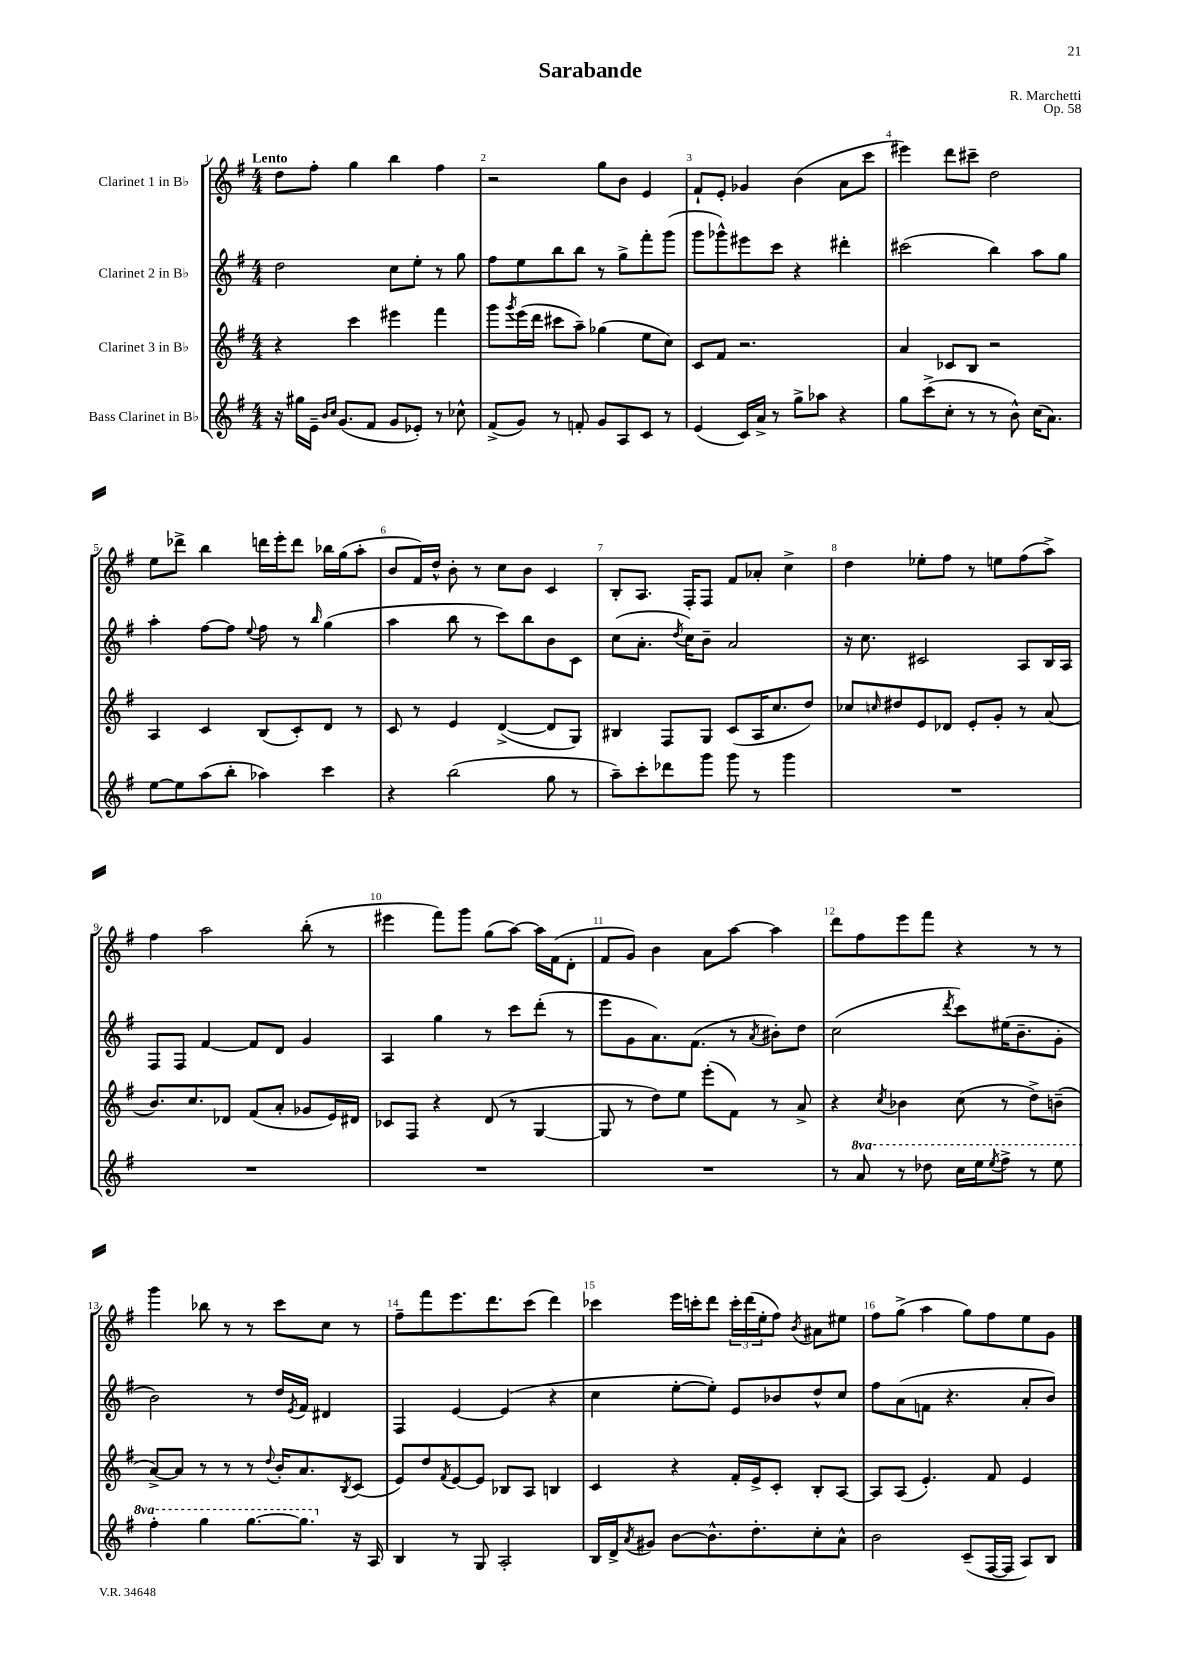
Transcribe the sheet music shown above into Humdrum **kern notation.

**kern	**kern	**kern	**kern
*part4	*part3	*part2	*part1
*staff4	*staff3	*staff2	*staff1
*I"Bass Clarinet in B♭	*I"Clarinet 3 in B♭	*I"Clarinet 2 in B♭	*I"Clarinet 1 in B♭
*clefG2	*clefG2	*clefG2	*clefG2
*k[f#]	*k[f#]	*k[f#]	*k[f#]
*M4/4	*M4/4	*M4/4	*M4/4
=1	=1	=1	=1
!	!	!	!LO:TX:a:B:t=Lento
16r	4r	2dd\	8dd\L
16gg#X\LL	.	.	.
16e~\JJ	.	.	8ff#'\J
16qqb/LL	.	.	.
16qqcc/JJ	.	.	.
(8.g/L	.	.	.
.	4ccc\	.	4gg\
8f#/J	.	.	.
8g/L	4eee#X\	8cc\L	4bb\
8e-X'/J)	.	8ee'\J	.
8r	4fff#\	8r	4ff#\
8cc-X^^\	.	8gg\	.
=2	=2	=2	=2
(8f#^/L	8ggg\L	8ff#\L	2r
.	8qggg/	.	.
8g/J)	(16eee\L	8ee\	.
.	16ddd\JJ	.	.
8r	8ccc#X\L	8bb\	.
8fn'/	8aa~\J)	8bb\J	.
8g/L	(4gg-X\	8r	8gg\L
8A/	.	8gg^\L	8b\J
8c/J	8ee\L	8fff#'\	4e/
8r	8cc\J)	(8ggg\J	.
=3	=3	=3	=3
(4e/	8c/L	8ggg\L	8f#`/L
.	8f#/J	8ggg-X^^\)	8e'/J
16c/LL)	2.r	8eee#X\	4g-X/
16a^/JJ	.	.	.
8r	.	8ccc\J	.
8gg^\L	.	4r	(4b\
8aa-X\J	.	.	.
4r	.	4ddd#X'\	8a\L
.	.	.	8ccc\J
=4	=4	=4	=4
8gg\L	4a/	(2ccc#X\	4eee#X\)
(8ccc^\	.	.	.
8cc'\J	8c-X/L	.	8ddd\L
8r	8B/J	.	8ccc#X~\J
8r	2r	4bb\)	2dd\
8b^^\)	.	.	.
(16cc\KL	.	8aa\L	.
8.a\J)	.	.	.
.	.	8gg\J	.
!!LO:LB:g=z
=5	=5	=5	=5
[8ee\L	4A/	4aa'\	8ee\L
8ee\]	.	.	8ddd-X^\J
(8aa\	4c/	[8ff#\L	4bb\
8bb'\J	.	8ff#\J]	.
.	.	8qqee/	.
4aa-X\)	(8B/L	8ff#\	16dddn\LL
.	.	.	16eee'\J
.	8c'/)	8r	8ddd\J
.	.	16qqbb/	.
4ccc\	8d/J	(4gg\	16bb-X\LL
.	.	.	(16gg\J
.	8r	.	8aa'\J
=6	=6	=6	=6
4r	8c/	4aa\	8b/L
.	8r	.	16f#/L)
.	.	.	16dd^^/JJ
(2bb\	4e/	8bb\	8b'\
.	.	8r	8r
.	([4d^/	8ccc\L)	8cc\L
.	.	8bb\	8b\J
8gg\	8d/L]	8b\	4c/
8r	8G/J)	8c\J	.
=7	=7	=7	=7
8aa~\L)	4B#X/	(8cc\L	8B'/L
8ccc'\	.	8.a'\J	8.A/J
8ddd-X\	8F#/L	.	.
.	.	8qdd/	.
.	.	16cc\KL)	16F#'/KL
8ggg\J	8G/J	8b~\J	8F#/J
8ggg\	(8c/L	2a/	8f#/L
8r	16A/K	.	8a-X'/J
.	8.cc/	.	.
4ggg\	.	.	4cc^\
.	8dd/J)	.	.
=8	=8	=8	=8
1r	8cc-X/L	16r	4dd\
.	.	8.cc\	.
.	16qqccn/	.	.
.	8dd#X/	.	.
.	8e/	2c#X/	8ee-X'\L
.	8d-X/J	.	8ff#\J
.	8e'/L	.	8r
.	8g'/J	.	8een\L
.	8r	8A/L	(8ff#\
.	(8a/	16B/L	8aa^\J)
.	.	16A/JJ	.
!!LO:LB:g=z
=9	=9	=9	=9
1r	8.b/L)	8F#/L	4ff#\
.	.	8F#/J	.
.	8.cc/	.	.
.	.	[4f#/	2aa\
.	8d-X/J	.	.
.	(8f#/L	8f#/L]	.
.	8a'/J	8d/J	.
.	8g-X/L	4g/	(8bb'\
.	16e/L)	.	8r
.	16d#X/JJ	.	.
=10	=10	=10	=10
1r	8c-X/L	4A/	4eee#X\
.	8F#/J	.	.
.	4r	4gg\	8fff#\L)
.	.	.	8ggg\J
.	(8d/	8r	(8gg\L
.	8r	8ccc\L	[8aa\J)
.	[4G/	(8ddd'\J	16aa\LL]
.	.	.	(16f#\J
.	.	8r	8d'\J
=11	=11	=11	=11
1r	8G/]	8eee\L	8f#/L
.	8r	8g\	8g/J)
.	8dd\L)	8.a\)	4b\
.	8ee\J	.	.
.	.	(8.f#\J	.
.	(8eee'\L	.	8a\L
.	8f#\J)	8r	[8aa\J
.	.	8qa/	.
.	8r	8b#X'\L)	4aa\]
.	8a^/	8dd\J	.
=12	=12	=12	=12
8r	4r	(2cc\	8ddd\L
*8va	*	*	*
8aa/	.	.	8ff#\
.	8qcc/	.	.
8r	4b-X\	.	8eee\
8ddd-X\	.	.	8fff#\J
.	.	8qddd/	.
16ccc\LL	(8cc\	8ccc\L)	4r
16eee\J	.	.	.
8qeee/	.	.	.
8fff#^\J	8r	(16ee#X\K	.
.	.	8.b~\	.
8r	8dd^\L)	.	8r
8eee\	(8bn~\J	8g'\J	8r
!!LO:LB:g=z
=13	=13	=13	=13
4fff#'\	[8a^/L)	2b\)	4ggg\
.	8a/J]	.	.
4ggg\	8r	.	8bb-X\
.	8r	.	8r
[8.ggg\L	8r	8r	8r
.	8qqdd/	.	.
.	16b'/KL	16dd/LL	8ccc\L
.	.	8qe/	.
8.ggg\J]	8.a/	16f#/JJ	.
.	.	4d#X/	8cc\J
.	8qB/	.	.
*X8va	*	*	*
16r	(8c/J	.	8r
16A/	.	.	.
=14	=14	=14	=14
4B/	8e/L)	4F#/	8ff#~\L
.	8dd/	.	8fff#\
.	8qf#/	.	.
8r	[8e/	[4e/	8.eee\
8G/	8e/J]	.	.
.	.	.	8.ddd\
2A'/	8B-X/L	(4e/]	.
.	8A/J	.	(8ccc\J
.	4Bn/	4r	4ddd\)
=15	=15	=15	=15
16B/LL	4c/	4cc\	4ccc-X\
16d^/J	.	.	.
8qa/	.	.	.
8g#X/J	.	.	.
[8b\L	4r	[8ee'\L	16eee\LL
.	.	.	16cccn'\J
8.b^^\]	.	8ee'\J])	8ddd\J
.	16f#'/LL	8e/L	24ccc'\LL
.	.	.	(24ddd\
8.dd'\	16e^/J	.	.
.	.	.	24ee'\J
.	8c'/J	8b-X/	8ff#\J)
.	.	.	8qb/
8cc'\	8B'/L	8dd^^/	8a#X\L
8a^^\J	[8A/J	8cc/J	8ee#X\J
=16	=16	=16	=16
2b\	8A/L]	8ff#\L	8ff#\L
.	(8A/J	(8a\	(8gg^\J
.	4.e'/)	8fn\J	4aa\
.	.	4.r	.
(8c~/L	.	.	8gg\L)
[16F#/L	8f#/	.	8ff#\
16F#/JJ]	.	.	.
8A/L)	4e/	8a'/L	8ee\
8B/J	.	8b/J)	8g\J
==	==	==	==
*-	*-	*-	*-
